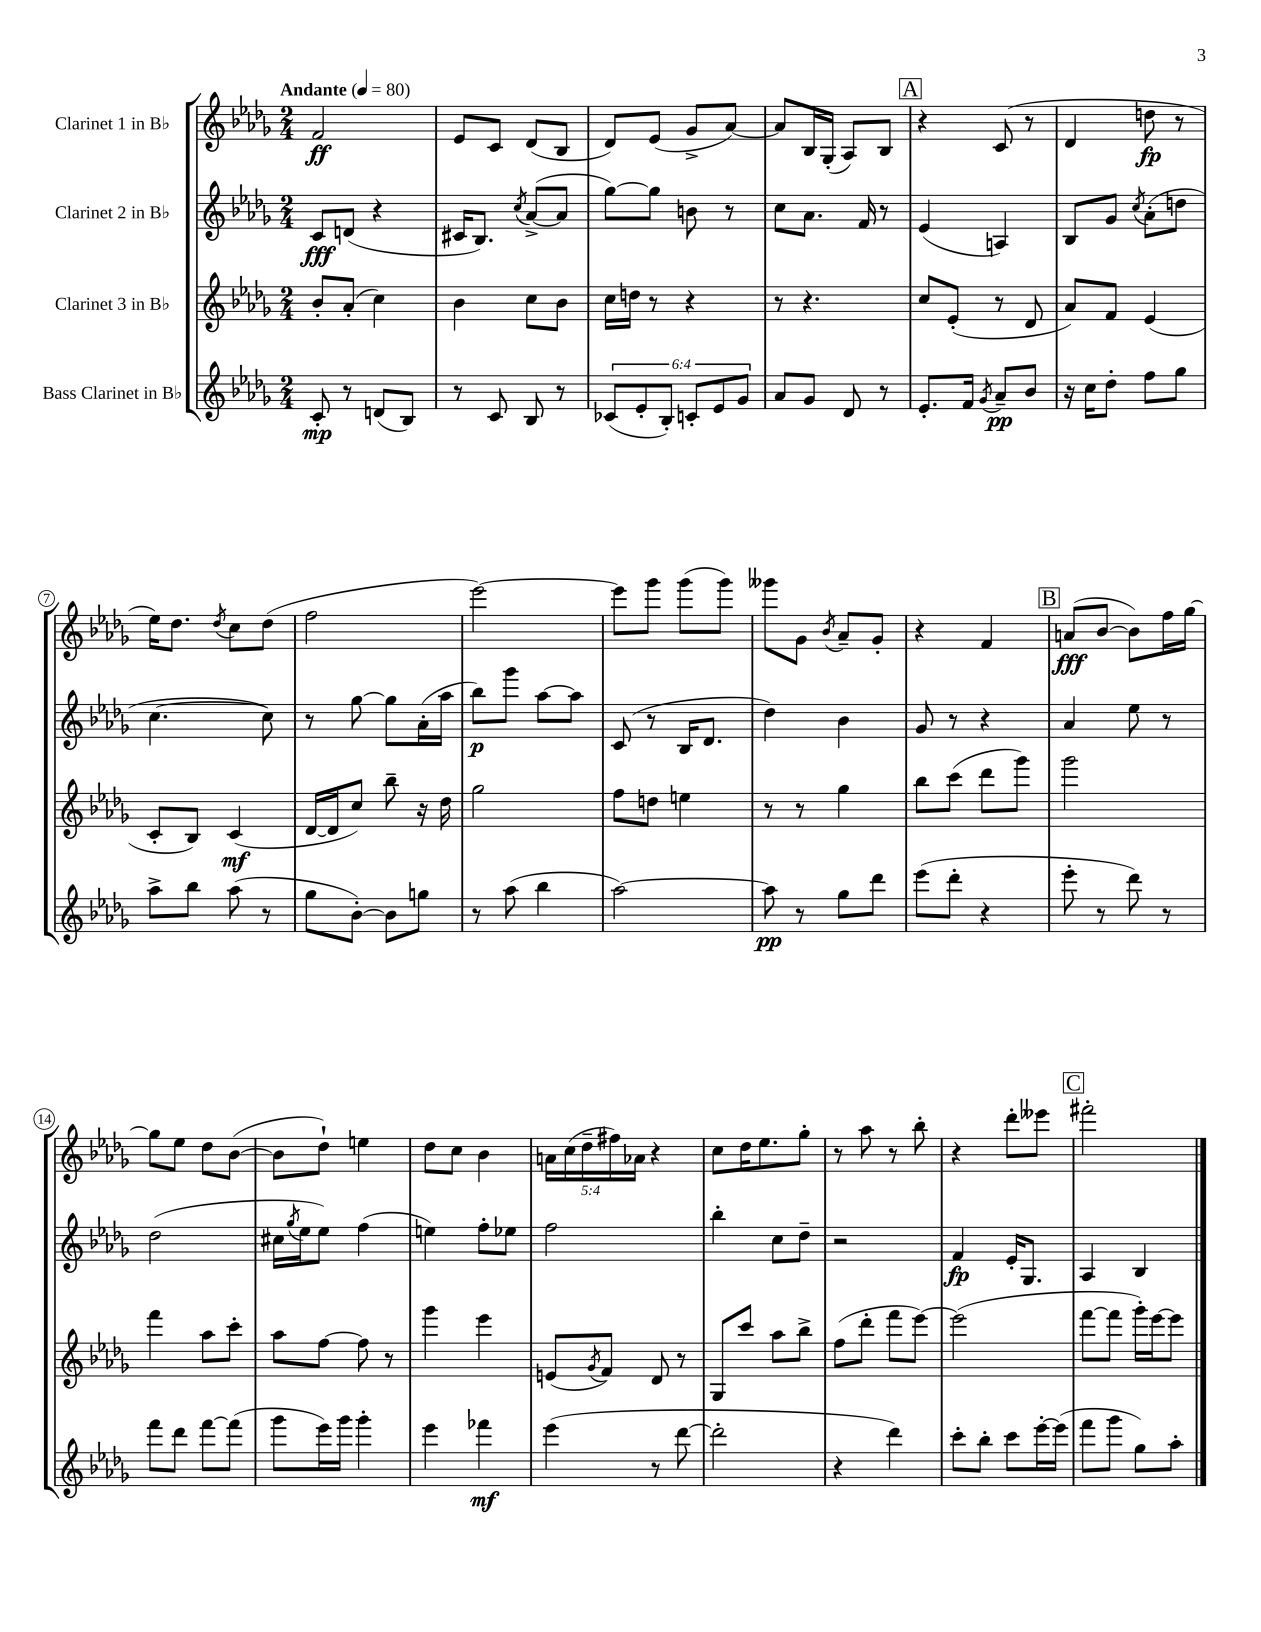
<<
\new StaffGroup <<
\new Staff = "s0" \with { instrumentName = "Clarinet 1 in Bb" } {
    \clef treble \key des \major \numericTimeSignature \time 2/4 \override Staff.TupletNumber.text = #tuplet-number::calc-fraction-text \tempo "Andante" 4 = 80
    f'2\ff |
    ees'8 c'8 des'8( bes8 |
    des'8) ees'8( ges'8-> aes'8~) |
    aes'8 bes16 ges16-.( aes8) bes8 |
    \mark \markup { \box "A" } r4 c'8( r8 |
    des'4 d''8\fp r8 |
    ees''16) des''8. \acciaccatura { des''8 } c''8 des''8( |
    f''2 |
    ees'''2~) |
    ees'''8 ges'''8 ges'''8( ges'''8) |
    geses'''8 ges'8 \acciaccatura { bes'8 } aes'8-- ges'8-. |
    r4 f'4 |
    \mark \markup { \box "B" } a'8\fff( bes'8~ bes'8) f''16 ges''16~ |
    ges''8 ees''8 des''8 bes'8~( |
    bes'8 des''8-!) e''4 |
    des''8 c''8 bes'4 |
    \tuplet 5/4 { a'16 c''16( des''16-- fis''16) aes'16 } r4 |
    c''8 des''16 ees''8. ges''8-. |
    r8 aes''8 r8 bes''8-. |
    r4 des'''8-. eeses'''8 |
    \mark \markup { \box "C" } fis'''2-. \bar "|." |
}
\new Staff = "s1" \with { instrumentName = "Clarinet 2 in Bb" } {
    \clef treble \key des \major \numericTimeSignature \time 2/4
    c'8\fff d'8( r4 |
    cis'16 bes8.) \acciaccatura { c''8 } aes'8~->( aes'8 |
    ges''8~) ges''8 b'8 r8 |
    c''8 aes'8. f'16 r8 |
    \mark \markup { \box "A" } ees'4( a4) |
    bes8 ges'8 \acciaccatura { c''8 } aes'8-.( d''8 |
    c''4.~ c''8) |
    r8 ges''8~ ges''8 aes'16-.( aes''16 |
    bes''8\p) ges'''8 aes''8~ aes''8 |
    c'8( r8 bes16 des'8. |
    des''4) bes'4 |
    ges'8 r8 r4 |
    \mark \markup { \box "B" } aes'4 ees''8 r8 |
    des''2( |
    cis''16 \acciaccatura { ges''8 } ees''16 ees''8) f''4( |
    e''4) f''8-. ees''8 |
    f''2 |
    bes''4-. c''8 des''8-- |
    r2 |
    f'4\fp ees'16-. ges8. |
    \mark \markup { \box "C" } aes4 bes4 \bar "|." |
}
\new Staff = "s2" \with { instrumentName = "Clarinet 3 in Bb" } {
    \clef treble \key des \major \numericTimeSignature \time 2/4
    bes'8-. aes'8-.( c''4) |
    bes'4 c''8 bes'8 |
    c''16 d''16 r8 r4 |
    r8 r4. |
    \mark \markup { \box "A" } c''8 ees'8-.( r8 des'8 |
    aes'8) f'8 ees'4( |
    c'8-. bes8) c'4\mf( |
    des'16~ des'16 c''8) bes''8-- r16 des''16 |
    ges''2 |
    f''8 d''8 e''4 |
    r8 r8 ges''4 |
    bes''8 c'''8( des'''8 ges'''8) |
    \mark \markup { \box "B" } ges'''2 |
    f'''4 aes''8 c'''8-. |
    aes''8 f''8~ f''8 r8 |
    ges'''4 ees'''4 |
    e'8( \acciaccatura { ges'8 } f'8) des'8 r8 |
    ges8 c'''8 aes''8 bes''8-> |
    f''8( des'''8-. f'''8 ees'''8~) |
    ees'''2( |
    \mark \markup { \box "C" } f'''8~ f'''8 ges'''16-.) ees'''16~ ees'''8 \bar "|." |
}
\new Staff = "s3" \with { instrumentName = "Bass Clarinet in Bb" } {
    \clef treble \key des \major \numericTimeSignature \time 2/4 \override Staff.TupletNumber.text = #tuplet-number::calc-fraction-text
    c'8-.\mp r8 d'8( bes8) |
    r8 c'8 bes8 r8 |
    \tuplet 6/4 { ces'8( ees'8-. bes8-.) c'8-. ees'8 ges'8 } |
    aes'8 ges'8 des'8 r8 |
    \mark \markup { \box "A" } ees'8.-. f'16 \acciaccatura { ges'8 } aes'8--\pp bes'8 |
    r16 c''16 des''8-. f''8 ges''8 |
    aes''8-> bes''8 aes''8( r8 |
    ges''8 bes'8~-.) bes'8 g''8 |
    r8 aes''8( bes''4 |
    aes''2~) |
    aes''8\pp r8 ges''8 des'''8 |
    ees'''8( des'''8-. r4 |
    \mark \markup { \box "B" } ees'''8-. r8 des'''8) r8 |
    f'''8 des'''8 f'''8~ f'''8( |
    ges'''8 ees'''16) ges'''16 ges'''4-. |
    ees'''4 fes'''4\mf |
    ees'''4( r8 des'''8~ |
    des'''2-. |
    r4 des'''4) |
    c'''8-. bes''8-. c'''8 ees'''16~-. ees'''16( |
    \mark \markup { \box "C" } f'''8 ges'''8 ges''8) aes''8-. \bar "|." |
}
>>
>>
\layout { \context { \Score \override BarNumber.stencil = #(make-stencil-circler 0.1 0.3 ly:text-interface::print) } }
